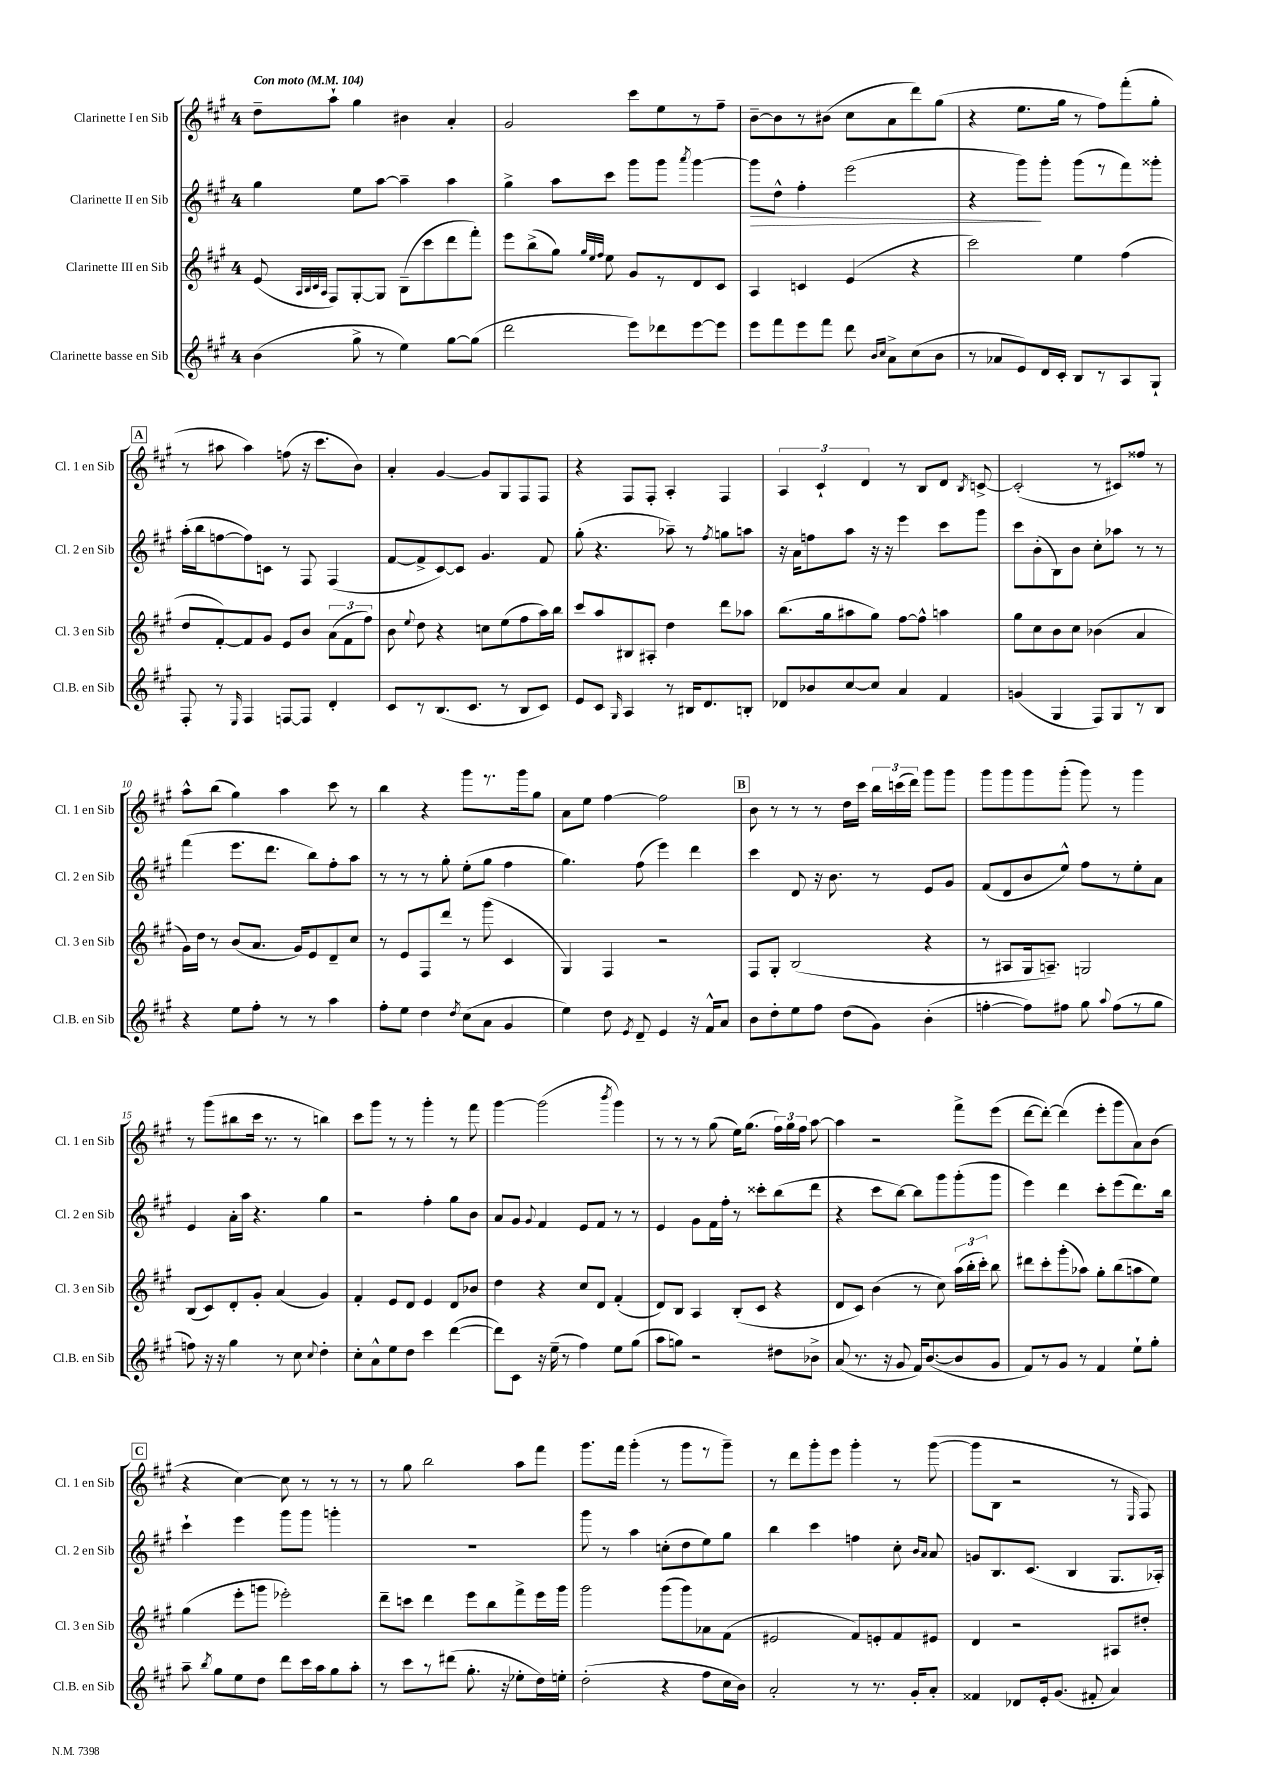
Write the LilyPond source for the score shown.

<<
\new StaffGroup <<
\new Staff = "s0" \with { instrumentName = "Clarinette I en Sib" shortInstrumentName = "Cl. 1 en Sib" } {
    \clef treble \key a \major \once \override Staff.TimeSignature.style = #'single-digit \time 4/4 \tempo "Con moto" 4 = 104
    \autoBeamOff d''8[-- a''8]-! gis''4 bis'4 a'4-. |
    gis'2 cis'''8[ e''8 r8 fis''8]-- |
    b'8[~-- b'8 r8 bis'8]( cis''8[ a'8 d'''8) gis''8]( |
    r4 e''8.[ gis''16] r8 fis''8[) fis'''8-.( gis''8]-. |
    \mark \markup { \box "A" } r8 ais''8 ais''4) f''8( r16 cis'''8.[ b'8]) |
    a'4-. gis'4~ gis'8[ gis8 fis8 fis8] |
    r4 fis8[ fis8]-. a4-. fis4 |
    \tuplet 3/2 { a4 cis'4-! d'4 } r8 b8[ d'8] \acciaccatura { b8 } c'8~-> |
    c'2-.( r8 cis'8[) fisis''8] r8 |
    a''8[-^ b''8]( gis''4) a''4 cis'''8 r8 |
    b''4 r4 gis'''8[ r8. gis'''16 gis''8] |
    a'8[ e''8] fis''4~ fis''2 |
    \mark \markup { \box "B" } b'8 r8 r8 r8 d''16[ cis'''16] \tuplet 3/2 { b''16[ c'''16( d'''16]) } gis'''8[ gis'''8] |
    gis'''8[ gis'''8 gis'''8 gis'''8]-.( gis'''8) r8 gis'''4 |
    r8 gis'''8[( bis''8 cis'''16] r8. r8 b''4) |
    cis'''8[ gis'''8] r8 r8 gis'''4-. r8 fis'''8 |
    gis'''4~ gis'''2( \acciaccatura { b'''8 } gis'''4) |
    r8 r8 r8 gis''8( e''16[) gis''8.]( \tuplet 3/2 { fis''16[) gis''16 fis''16] } a''8~ |
    a''4 r2 fis'''8[-> e'''8]( |
    d'''8[~ d'''8]~-.) d'''4( e'''8[-. gis'''8 a'8) b'8]( |
    \mark \markup { \box "C" } r4 cis''4~) cis''8 r8 r8 r8 |
    r8 gis''8 b''2 a''8[ fis'''8] |
    gis'''8.[ fis'''16] gis'''4-.( r8 gis'''8[ r8 gis'''8]--) |
    r8 d'''8[ gis'''8-. e'''8] gis'''4-. r8 gis'''8~( |
    gis'''8[ b8] r2 r8 \grace { e16 } fis8) \bar "|." |
}
\new Staff = "s1" \with { instrumentName = "Clarinette II en Sib" shortInstrumentName = "Cl. 2 en Sib" } {
    \clef treble \key a \major \once \override Staff.TimeSignature.style = #'single-digit \time 4/4
    \autoBeamOff gis''4 e''8[ a''8]~ a''4-- a''4 |
    gis''4-> a''8[ cis'''8] gis'''8[ gis'''8] \acciaccatura { a'''8 } gis'''4~ |
    gis'''8[\> d''8]-^ fis''4-. e'''2( |
    r4 gis'''8[\!) gis'''8]-. gis'''8[( r8 fis'''8) gisis'''8]-. |
    \mark \markup { \box "A" } a''16[-.( b''16 f''8~ f''8) c'8] r8 fis8 fis4( |
    fis'8[~ fis'8-> cis'8~) cis'8] gis'4. fis'8 |
    gis''8-.( r4. aes''8--) r8 \acciaccatura { fis''8 } g''8[ a''8] |
    r16 a'16[ f''8 a''8] r16 r16 e'''4 cis'''8[ gis'''8] |
    cis'''8[ b'8-.( b8) b'8] cis''8[-. aes''8] r8 r8 |
    fis'''4( e'''8.[ d'''8.] b''8[) fis''8-. a''8] |
    r8 r8 r8 gis''8-. e''8[-.( gis''8] fis''4 |
    gis''4.) fis''8( e'''4) d'''4 |
    \mark \markup { \box "B" } cis'''4 d'8 r16 b'8. r8 e'8[ gis'8] |
    fis'8[( d'8 b'8 e''8]-^) fis''8[ r8 e''8-. a'8] |
    e'4 a'16[-. a''16] r4. gis''4 |
    r2 fis''4-. gis''8[ b'8] |
    a'8[ gis'8] \appoggiatura { gis'8 } fis'4 e'8[ fis'8] r8 r8 |
    e'4 gis'8[ fis'16 fis''16]-. r8 cisis'''8[-. b''8( d'''8] |
    r4 cis'''8[ b''8]~) b''8[ gis'''8 gis'''8-.( gis'''8] |
    e'''4) d'''4 cis'''8[-. e'''8( d'''8.) b''16] |
    \mark \markup { \box "C" } cis'''4-! e'''4 gis'''8[ gis'''8] g'''4-. |
    R1 |
    gis'''8 r8 a''4 c''8[-.( d''8 e''8) gis''8] |
    b''4 cis'''4 f''4 cis''8-. \grace { b'16[ a'16] } a'8 |
    g'8[ b8. cis'8.]( b4 gis8.[ aes16]-.) \bar "|." |
}
\new Staff = "s2" \with { instrumentName = "Clarinette III en Sib" shortInstrumentName = "Cl. 3 en Sib" } {
    \clef treble \key a \major \once \override Staff.TimeSignature.style = #'single-digit \time 4/4
    \autoBeamOff e'8( \grace { a32[ b32 cis'32 a32] } fis8[) gis8~-. gis8] b8[--( cis'''8 d'''8 fis'''8]-.) |
    e'''8[ b''8->( gis''8]) \grace { gis''32[ e''32 fis''32] } e''8 gis'8[ r8 d'8 cis'8] |
    a4 c'4 e'4( r4 |
    cis'''2) e''4 fis''4( |
    \mark \markup { \box "A" } d''8[ fis'8~-.) fis'8 gis'8] e'8[ b'8] \tuplet 3/2 { a'8[( fis'8 fis''8]) } |
    b'8 \appoggiatura { e''8 } d''8 r4 c''8[ e''8( fis''8 a''16) b''16] |
    cis'''8[ a''8 bis8 ais8]-. d''4 d'''8[ aes''8] |
    b''8.[( gis''16 ais''8 gis''8]) fis''8[~ fis''8]-^ a''4 |
    gis''8[ cis''8 b'8 cis''8] bes'4( a'4 |
    gis'16[) d''16] r8 b'8[( a'8.] gis'16[) e'8 d'8-- cis''8] |
    r8 e'8[ fis8 d'''8] r8 gis'''8( cis'4 |
    gis4) fis4 r2 |
    \mark \markup { \box "B" } fis8[ gis8]-. b2( r4 |
    r8 ais8[ gis16 a8.]--) g2 |
    b8[( cis'8) d'8-. gis'8]-. a'4( gis'4) |
    fis'4-. e'8[ d'8] e'4 d'8[ bes'8] |
    d''4 r4 cis''8[ d'8] fis'4-.( |
    d'8[) b8] a4 b8[-.( cis'8] r4 |
    d'8[ cis'8]) b'4( r8 cis''8) \tuplet 3/2 { a''16[( b''16-. cis'''16]-.) } b''8 |
    dis'''8[ cis'''8-. gis'''8-.( aes''8]) gis''8[-. b''8( a''8 e''8]) |
    \mark \markup { \box "C" } gis''4( e'''8[-. g'''8] ees'''2-.) |
    d'''8[-- c'''8] d'''4 e'''8[ b''8 fis'''8-> e'''16 gis'''16] |
    gis'''2 gis'''8[( gis'''8) aes'8 fis'8]( |
    eis'2 fis'8[) e'8-. fis'8 eis'8] |
    d'4 r2 ais8[ dis''8]-. \bar "|." |
}
\new Staff = "s3" \with { instrumentName = "Clarinette basse en Sib" shortInstrumentName = "Cl.B. en Sib" } {
    \clef treble \key a \major \once \override Staff.TimeSignature.style = #'single-digit \time 4/4
    \autoBeamOff b'4( gis''8-> r8 e''4) gis''8[~ gis''8]( |
    d'''2 e'''8[) des'''8 e'''8~ e'''8] |
    e'''8[ fis'''8 e'''8 fis'''8] d'''8 \grace { b'16[ cis''16] } a'8[-> cis''8( b'8] |
    r8 aes'8[ e'8) d'16 cis'16]-. b8[ r8 a8 gis8]-! |
    \mark \markup { \box "A" } fis8-. r8 \grace { e16 } fis4 f8[~ f8] d'4-. |
    cis'8[ r8 b8.( cis'8.] r8 b8[ cis'8]) |
    e'8[ cis'8] \grace { gis16 } a4 r8 bis16[ d'8. b8]-. |
    des'8[ bes'8 cis''8~ cis''8] a'4 fis'4 |
    g'4( gis4 fis8[) gis8 r8 b8] |
    r4 e''8[ fis''8]-. r8 r8 a''4 |
    fis''8[-. e''8] d''4 \acciaccatura { d''8 } cis''8[( a'8] gis'4 |
    e''4) d''8 \acciaccatura { e'8 } d'8-- e'4 r16 fis'16[-^ a'8] |
    \mark \markup { \box "B" } b'8[ d''8-. e''8 fis''8] d''8[( gis'8]) b'4-.( |
    f''4~-. f''8[) fis''8] gis''8 \appoggiatura { a''8 } fis''8[( r8 gis''8] |
    f''8) r16 r16 gis''4 r8 cis''8 \appoggiatura { cis''8 } d''4-. |
    cis''8[-. a'8-^ e''8 d''8] cis'''4 d'''4~( |
    d'''8[) cis'8] r16 e''16--( r8 fis''4) e''8[ gis''8]( |
    a''8[ g''8]) r2 dis''8[ bes'8]-> |
    a'8( r8. r16 gis'8 fis'16[) b'8.~( b'8 gis'8] |
    fis'8[) r8 gis'8] r8 fis'4 e''8[-! gis''8]-. |
    \mark \markup { \box "C" } a''8-- \acciaccatura { b''8 } gis''8[ e''8 d''8] d'''8[ cis'''16 a''16 gis''8 a''8]-. |
    r8 cis'''8[ r8 dis'''8]( gis''8.-. r16 ees''8[-. d''16) e''16]-. |
    d''2-.( r4 fis''8[ cis''16 b'16]) |
    a'2-. r8 r8. gis'16[-. a'8]-. |
    fisis'4 des'8[ e'16-. gis'8.]( fis'8-. a'4) \bar "|." |
}
>>
>>
